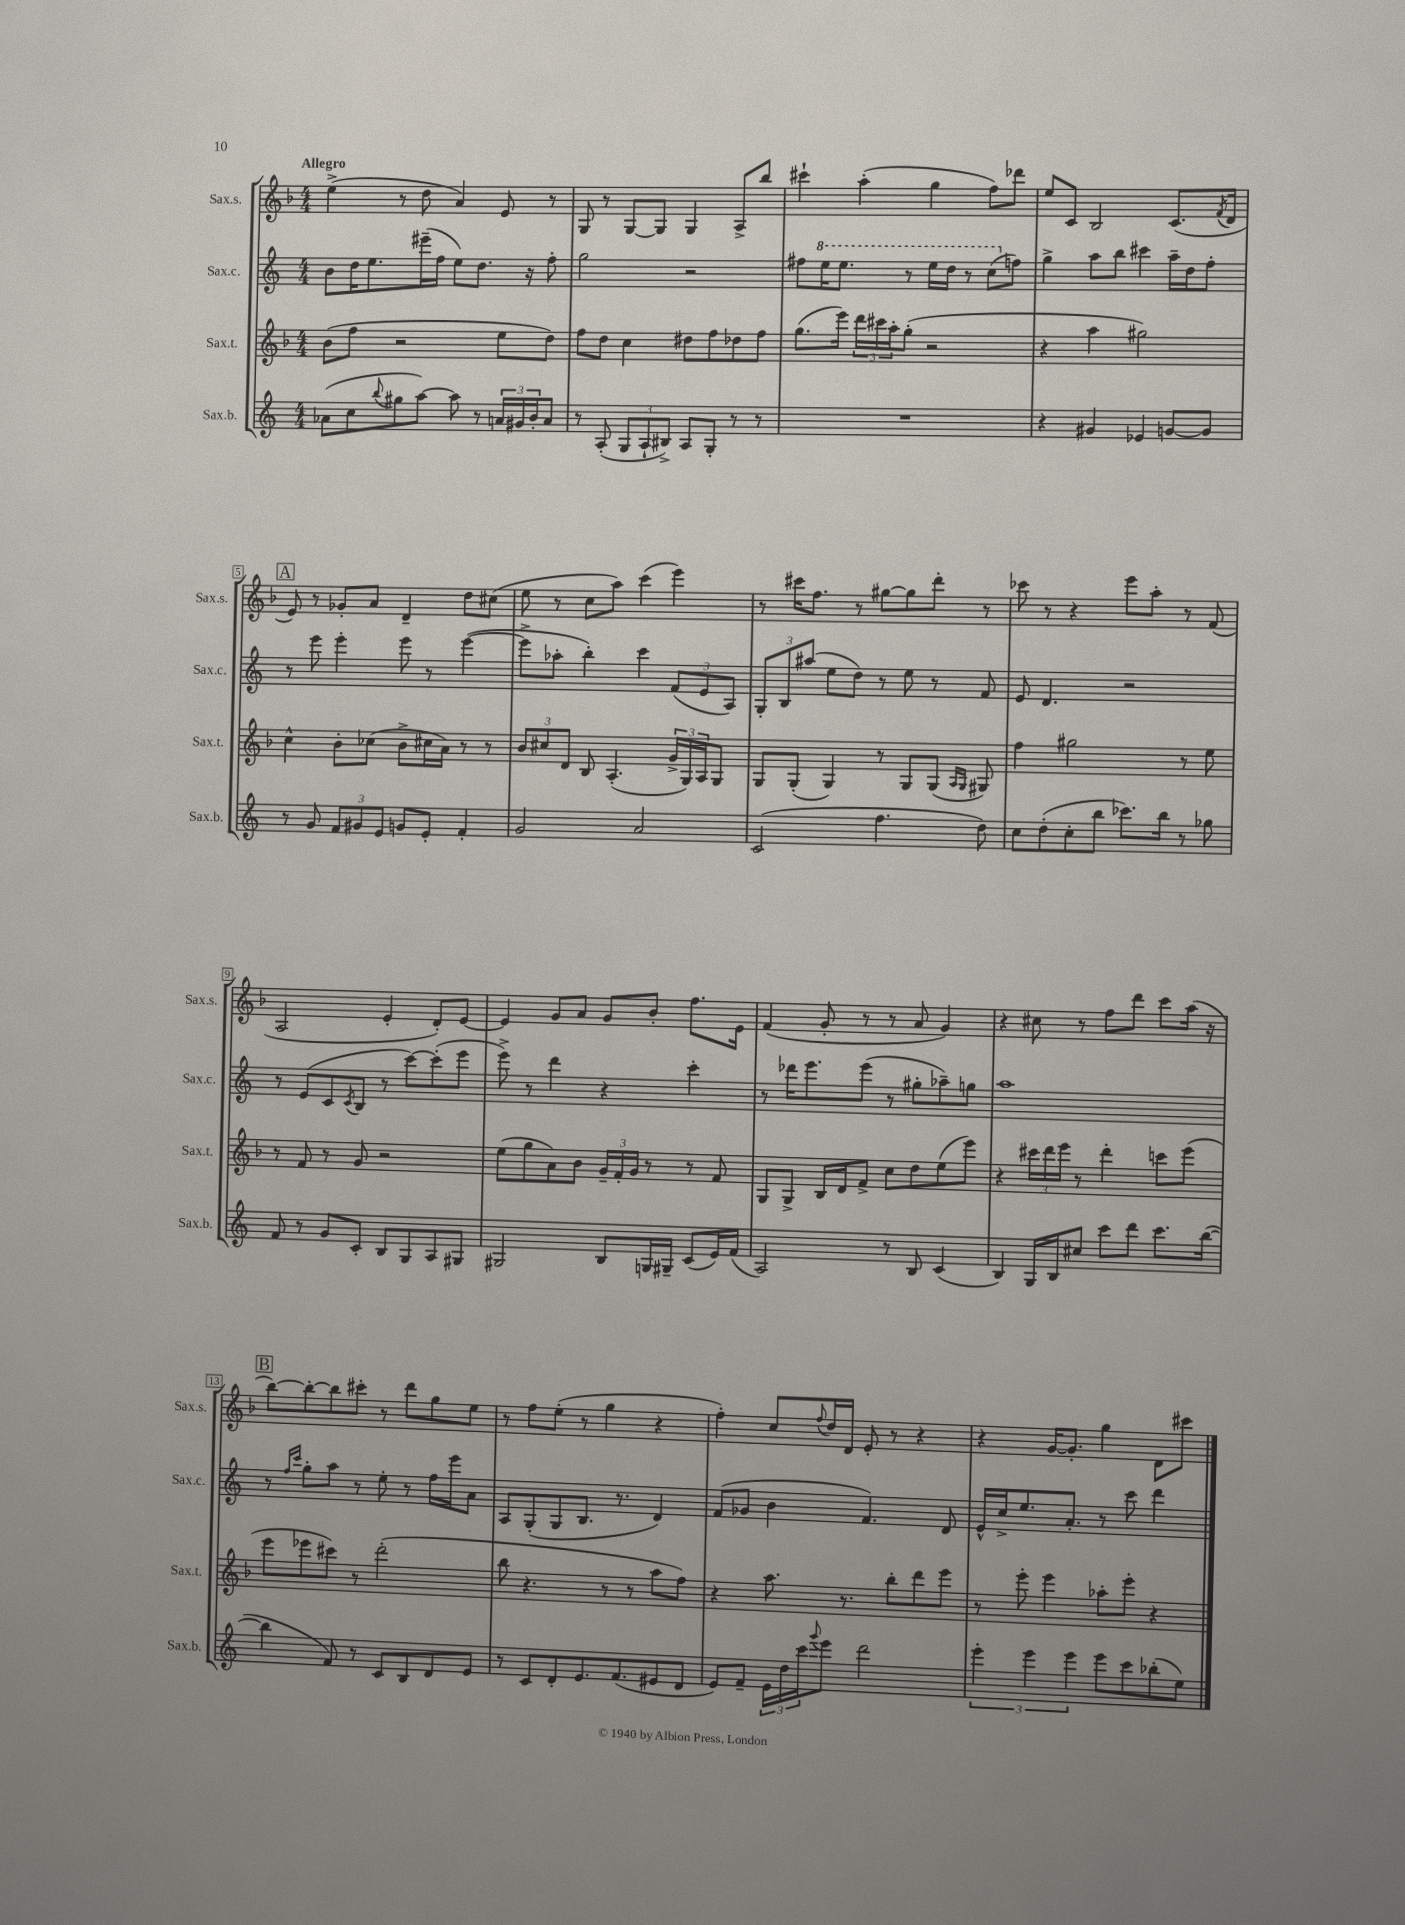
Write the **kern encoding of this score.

**kern	**kern	**kern	**kern
*part4	*part3	*part2	*part1
*staff4	*staff3	*staff2	*staff1
*I"Sax.b.	*I"Sax.t.	*I"Sax.c.	*I"Sax.s.
*I'Sax.b.	*I'Sax.t.	*I'Sax.c.	*I'Sax.s.
*clefG2	*clefG2	*clefG2	*clefG2
*k[]	*k[b-]	*k[]	*k[b-]
*M4/4	*M4/4	*M4/4	*M4/4
=1	=1	=1	=1
!	!	!	!LO:TX:a:B:t=Allegro
(8a-X\L	(8b-\L	8b\L	(4ee^\
8cc\	8ff\J	16dd\K	.
.	.	8.ee\	.
8qqbb/	.	.	.
8gg#X\	2r	.	8r
[8aa\J)	.	(16eee#X~\L	8dd\
.	.	16ff\JJ	.
8aa\]	.	8ee\L)	4a/)
8r	.	8.dd\J	.
24an/LL	8ee\L	.	8e/
24g#X/	.	.	.
.	.	16r	.
24b'/J	.	.	.
8a/J	8dd\J)	8ff'\	8r
=2	=2	=2	=2
8r	8ff\L	2gg\	8G/
(8A'/	8dd\J	.	8r
12G/L	4cc\	.	[8G/L
12A`/	.	.	.
.	.	.	8G/J]
12B#X^/J)	.	.	.
8A/L	8dd#X\L	2r	4G/
8G'/J	8ff\	.	.
8r	8dd-X\	.	8A^/L
8r	8ff\J	.	8bb-/J
=3	=3	=3	=3
1r	(8.gg\L	8ff#X\L	4ccc#X`\
*	*	*8va	*
.	.	16eee\K	.
.	16eee\Jk)	8.eee\J	.
.	24ddd\LL	.	(4aa'\
.	24ccc#X\	.	.
.	24aa'\J	.	.
.	(8gg'\J	8r	.
.	2r	16eee\LL	4gg\
.	.	16ddd\JJ	.
.	.	8r	.
.	.	(8ccc\L	8ff\L)
*	*	*X8va	*
.	.	8ffn\J)	8ddd-X\J
=4	=4	=4	=4
4r	4r	4gg^\	8ee/L
.	.	.	8c/J
4g#X/	4aa\	8aa\L	2B-/
.	.	8bb\J	.
4e-X/	2gg#X\)	4ccc#X\	.
[8gn/L	.	16aa~\LL	(8.c/L
.	.	16dd\J	.
8g/J]	.	8ff'\J	.
.	.	.	8qf/
.	.	.	16d/Jk
!!LO:LB:g=z
!!LO:REH:place=s1:t=A
=5	=5	=5	=5
8r	4cc^^\	8r	8e/)
8g/	.	8eee\	8r
12f/L	8b-'\L	4eee'\	8g-X'/L
12g#X/	.	.	.
.	(8cc-X\J	.	8a/J
12e/J	.	.	.
8gn/L	8b-^\L	8eee\	4d~/
8e'/J	16cc#X\L	8r	.
.	16a\JJ)	.	.
4f'/	8r	([4eee\	8dd\L
.	8r	.	(8cc#X\J
=6	=6	=6	=6
2g/	12b-/L	8eee^\L]	8ee\
.	12cc#X/	.	.
.	.	8aa-X'\J	8r
.	12d/J	.	.
.	8B-/	4bb'\)	8cc\L
.	(4.A'/	.	8aa\J)
2a/	.	4ccc\	(4ccc\
.	24g^/LL	(12f/L	4eee\)
.	24G/)	.	.
.	24A/J	12e/	.
.	8G/J	.	.
.	.	12A/J)	.
=7	=7	=7	=7
(2c/	8G/L	12G'/L	8r
.	.	12B/	.
.	(8G'/J	.	16ccc#X\KL
.	.	(12aa#X/J	.
.	.	.	8.ff\J
.	4G/)	8ee\L	.
.	.	8dd\J)	8r
4.ff\	8r	8r	[8gg#X\L
.	8G/L	8ee\	8gg#\]
.	(8G/J	8r	8ddd'\J
.	16qqA/LL	.	.
.	16qqG/JJ	.	.
8dd\)	8G#X/)	8f/	8r
=8	=8	=8	=8
8cc\L	4ff\	8e/	8ccc-X\
(8dd'\	.	4.d/	8r
8cc'\	2gg#X\	.	4r
8bb\J	.	.	.
8.ccc-X\L)	.	2r	8eee\L
.	.	.	8aa'\J
16bb\Jk	.	.	.
8r	8r	.	8r
8gg-X\	8ee\	.	(8f/
!!LO:LB:g=z
=9	=9	=9	=9
8f/	8r	8r	2A/
8r	8f/	(8e/L	.
8g/L	8r	8c/	.
.	.	8qc/	.
8c'/J	8g/	8B/J	.
8B/L	2r	8r	4e'/
8G/	.	[8ccc\L)	.
8A/	.	(8ccc'\]	8d'/L)
8G#X/J	.	8eee\J	[8e/J
=10	=10	=10	=10
2G#X/	(8ee\L	8eee^\)	4e/]
.	8gg\	8r	.
.	8a\)	4ddd\	8g/L
.	8b-\J	.	8a/J
8B/L	24g~/LL	4r	8g/L
.	24f'/	.	.
.	24g/JJ	.	.
16Gn/L	8r	.	8b-'/J
16G#X~/JJ	.	.	.
(8c/L	8r	4ccc'\	8.ff\L
16e/L)	8f/	.	.
(16f/JJ	.	.	16e\Jk
=11	=11	=11	=11
2A/)	8G/L	8r	(4f/
.	8G^/J	16ddd-X\KL	.
.	.	8.eee\	.
.	16B-/LL	.	8g'/
.	16d/J	.	.
.	8f^/J	(8eee\J	8r
8r	8cc\L	8r	8r
8B/	8dd\	8gg#X'\L	8a/
(4c/	(8ee\	8aa-X~\)	4g/)
.	8eee\J)	8ggn\J	.
=12	=12	=12	=12
4B/)	4r	1aa	4r
16G/LL	24ccc#X\LL	.	8cc#X\
.	24ddd\	.	.
16B/J	.	.	.
.	24eee\JJ	.	.
8cc#X/J	8r	.	8r
8ccc\L	4ddd'\	.	8ff\L
8ddd\J	.	.	8ddd\J
8.ccc\L	8cccn\L	.	8ccc\L
.	(8eee\J	.	(16aa\Jk
([16bb\Jk	.	.	16r
!!LO:LB:g=z
!!LO:REH:place=s1:t=B
=13	=13	=13	=13
4bb\]	8eee\L	8r	[8bb-\L)
.	.	16qqff/LL	.
.	.	16qqccc/JJ	.
.	8eee-X\	8gg'\L	8bb-'\_
8f/)	8ccc#X\J)	8aa\J	8bb-\]
8r	8r	8r	8ccc#X'\J
8c/L	(2ddd'\	8ee'\	8r
8B/	.	8r	8ddd\L
8d/	.	16ff\LL	8gg\
.	.	16eee\J	.
8e/J	.	8a\J	8ee\J
=14	=14	=14	=14
8r	8bb-\	8A/L	8r
8c/L	4.r	(8G'/	8ff\L
8d'/	.	8G/	(8ee'\J
8.e/	.	8.B/J	8r
.	8r	.	4gg\
(8.f/	.	8.r	.
.	8r	.	.
8e#X/	8aa\L	4d/)	4r
8d/J	8ff\J)	.	.
=15	=15	=15	=15
8e/L)	4r	(8f/L	4ff'\)
8f~/J	.	8g-X/J	.
24e\LL	8.aa\	4b\	8cc/L
24dd\	.	.	.
24ccc\J	.	.	.
8qqggg/	.	.	8qqff/
8eee\J	.	.	16dd/L
.	8.r	.	16d/JJ
2ddd\	.	4.f/)	8e'/
.	8bb-'\L	.	8r
.	8ddd\	.	4r
.	8eee\J	8d/	.
=16	=16	=16	=16
6eee'\	8r	16e^^/LL	4r
.	.	16cc^/J	.
.	8eee'\	8.ee/	.
6eee\	.	.	.
.	4eee\	.	[16g/KL
.	.	8.a'/J	8.g'/J]
6eee\	.	.	.
8eee\L	8aa-X'\L	8r	4gg\
8ccc\	8eee'\J	8ccc\	.
(8bb-X'\	4r	4ddd\	8d\L
8ee\J)	.	.	8ccc#X\J
==	==	==	==
*-	*-	*-	*-
